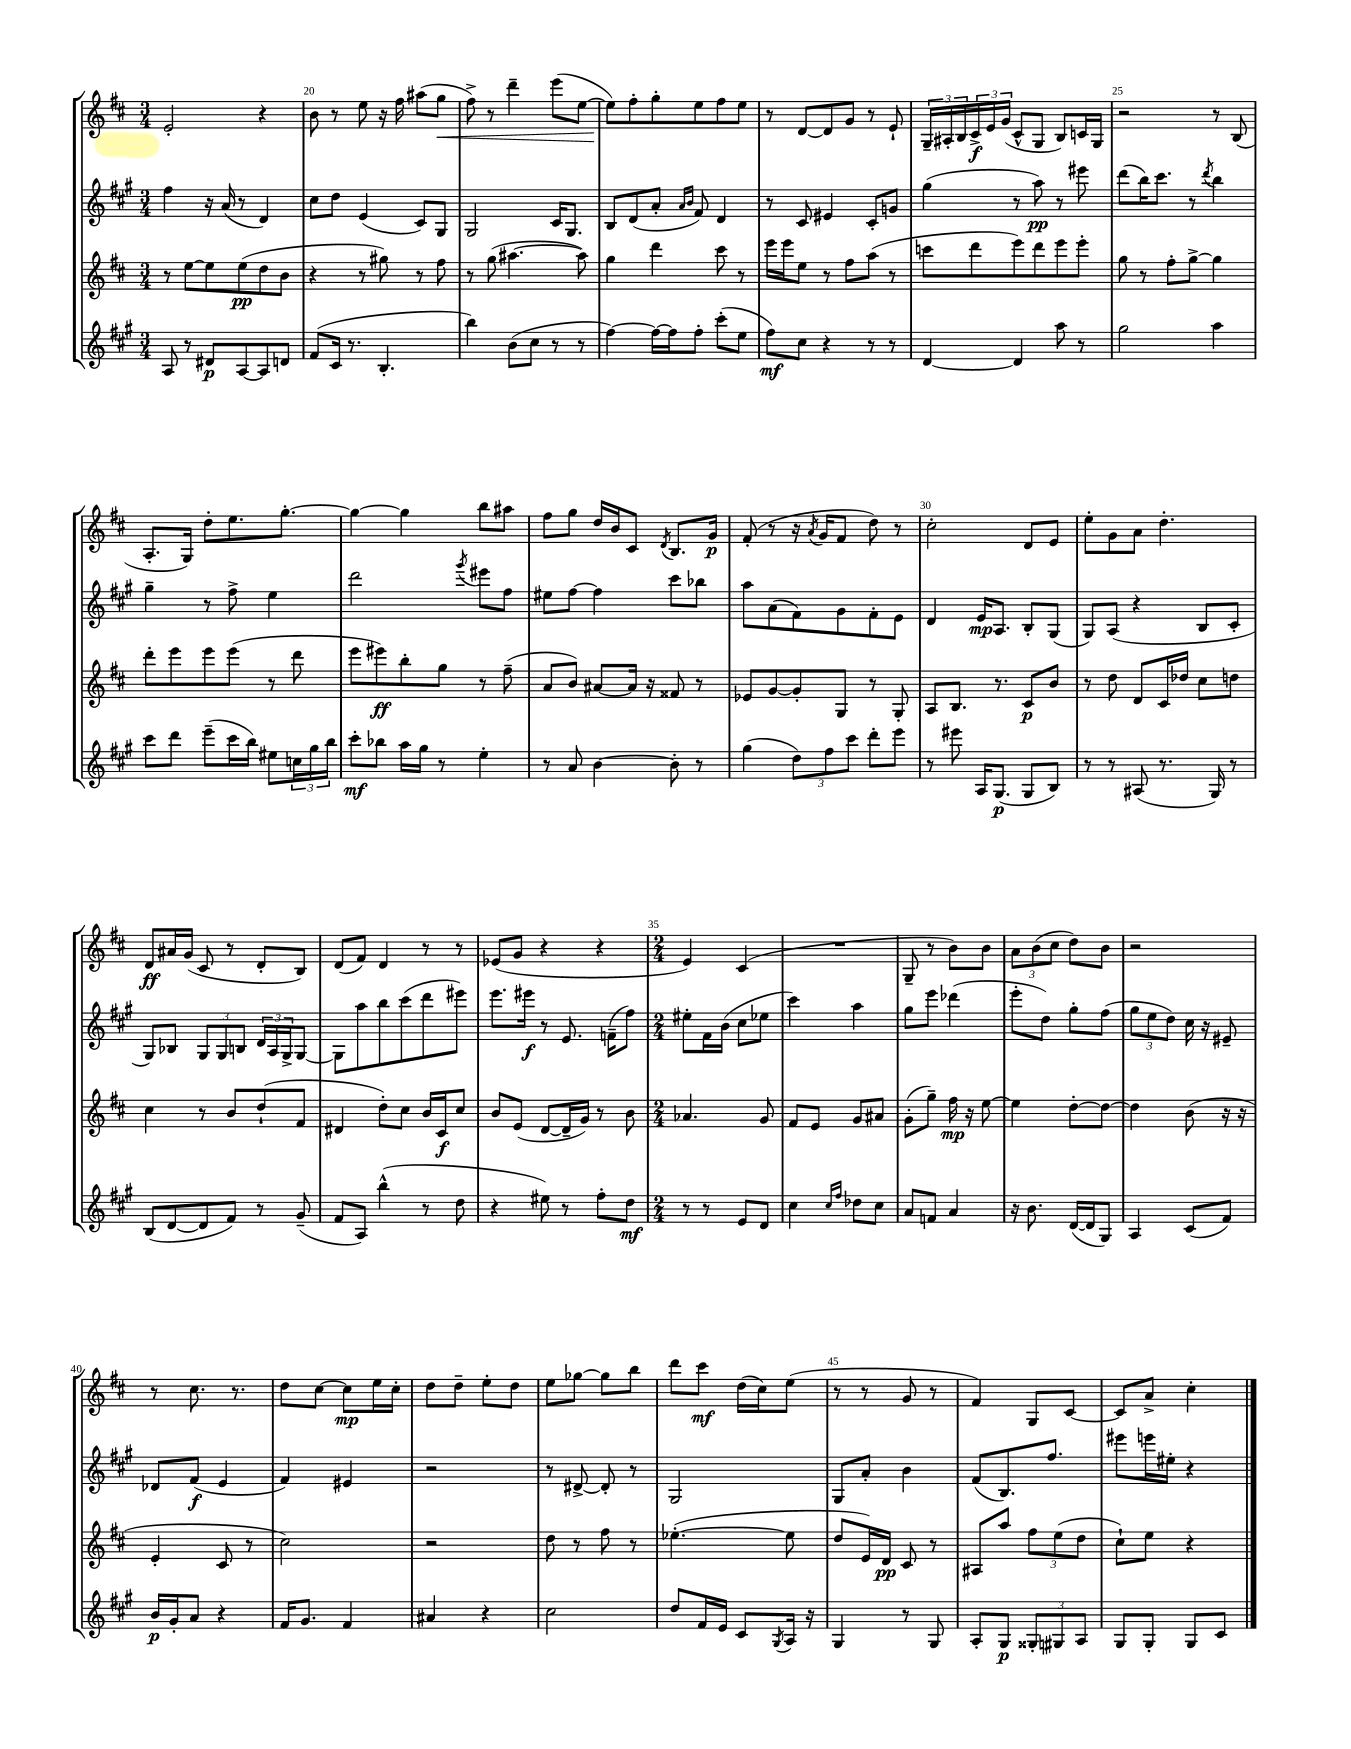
<<
\new StaffGroup <<
\new Staff = "s0" {
    \clef treble \key d \major \numericTimeSignature \time 3/4
    e'2-. r4 |
    b'8 r8 e''8 r16 fis''16 ais''8( g''8\< |
    fis''8->) r8 d'''4-- e'''8( e''8~ |
    e''8\!) fis''8-. g''8-. e''8 fis''8 e''8 |
    r8 d'8~ d'8 g'8 r8 e'8-! |
    \tuplet 3/2 { g16-- ais16-. b16 } \tuplet 3/2 { cis'16->\f e'16 g'16( } cis'8-^ g8 b8) c'16 g16 |
    r2 r8 b8( |
    a8.-. g16) d''8-. e''8. g''8.~-. |
    g''4~ g''4 b''8 ais''8 |
    fis''8 g''8 d''16 b'16 cis'8 \acciaccatura { d'8 } b8. g'16\p |
    fis'8-.( r8 r16 \acciaccatura { a'8 } g'16 fis'8 d''8) r8 |
    cis''2-. d'8 e'8 |
    e''8-. g'8 a'8 d''4.-. |
    d'8\ff ais'16 g'16( cis'8 r8 d'8-. b8) |
    d'8( fis'8) d'4 r8 r8 |
    ees'8( g'8 r4 r4 |
    \numericTimeSignature \time 2/4 e'4) cis'4( |
    R2 |
    g8-- r8 b'8) b'8 |
    \tuplet 3/2 { a'8 b'8( cis''8 } d''8) b'8 |
    r2 |
    r8 cis''8. r8. |
    d''8 cis''8~ cis''8\mp e''16 cis''16-. |
    d''8 d''8-- e''8-. d''8 |
    e''8 ges''8~ ges''8 b''8 |
    d'''8 cis'''8\mf d''16( cis''16) e''8( |
    r8 r8 g'8 r8 |
    fis'4) g8 cis'8~ |
    cis'8 a'8-> cis''4-. \bar "|." |
}
\new Staff = "s1" {
    \clef treble \key a \major \numericTimeSignature \time 3/4
    fis''4 r16 a'16( r8 d'4) |
    cis''8 d''8 e'4( cis'8) gis8 |
    gis2 cis'16 gis8. |
    b8 d'8( a'8-. \grace { a'16 b'16 } fis'8) d'4 |
    r8 cis'8 eis'4 cis'8-. g'8 |
    gis''4( r8 a''8\pp) r8 eis'''8 |
    d'''8( b''16) cis'''8. r8 \acciaccatura { d'''8 } b''4 |
    gis''4-- r8 fis''8-> e''4 |
    d'''2 \acciaccatura { gis'''8 } eis'''8 fis''8 |
    eis''8 fis''8~ fis''4 cis'''8 bes''8 |
    a''8 a'8( fis'8) gis'8 fis'8-. e'8 |
    d'4 e'16\mp a8. b8-. gis8( |
    gis8) a8( r4 b8 cis'8-. |
    gis8) bes8 \tuplet 3/2 { gis8 gis8 b8 } \tuplet 3/2 { d'16 a16 gis16-> } gis8~ |
    gis8 a''8 b''8 cis'''8( d'''8 eis'''8) |
    e'''8. eis'''16\f r8 e'8. f'16--( fis''8) |
    \numericTimeSignature \time 2/4 eis''8-. fis'16 b'16( cis''8 ees''8 |
    cis'''4) a''4 |
    gis''8 e'''8 des'''4( |
    e'''8-. d''8) gis''8-. fis''8( |
    \tuplet 3/2 { gis''8 e''8 d''8) } cis''16 r16 eis'8-- |
    des'8 fis'8\f( e'4 |
    fis'4) eis'4 |
    r2 |
    r8 dis'8~-> dis'8-. r8 |
    gis2 |
    gis8 a'8-. b'4 |
    fis'8( b8.) fis''8. |
    eis'''8 e'''16 eis''16-. r4 \bar "|." |
}
\new Staff = "s2" {
    \clef treble \key d \major \numericTimeSignature \time 3/4
    r8 e''8~ e''8 e''8\pp( d''8 b'8 |
    r4 r8 gis''8) r8 fis''8 |
    r8 g''8( ais''4.~ ais''8) |
    g''4 d'''4 cis'''8 r8 |
    e'''16 e'''16 e''8 r8 fis''8 a''8( r8 |
    c'''8 d'''8 e'''8) d'''8 e'''8 e'''8-. |
    g''8 r8 fis''8-. g''8~-> g''4 |
    d'''8-. e'''8 e'''8 e'''8( r8 d'''8 |
    e'''8 eis'''8\ff) b''8-. g''8 r8 fis''8--( |
    a'8 b'8) ais'8~ ais'16 r16 fisis'8 r8 |
    ees'8 g'8~ g'8-. g8 r8 g8-. |
    a8 b8. r8. cis'8\p b'8 |
    r8 d''8 d'8 cis'16 des''16 cis''8 d''8 |
    cis''4 r8 b'8 d''8-!( fis'8 |
    dis'4 d''8-.) cis''8 b'16 cis'16\f cis''8 |
    b'8 e'8( d'8~ d'16-- g'16) r8 b'8 |
    \numericTimeSignature \time 2/4 aes'4. g'8 |
    fis'8 e'8 g'8 ais'8 |
    g'8-.( g''8--) fis''16\mp r16 e''8~ |
    e''4 d''8~-. d''8~ |
    d''4 b'8( r16 r16 |
    e'4-. cis'8 r8 |
    cis''2) |
    r2 |
    d''8 r8 fis''8 r8 |
    ees''4.~-.( ees''8 |
    d''8 e'16) d'16\pp cis'8 r8 |
    ais8 a''8 \tuplet 3/2 { fis''8 e''8( d''8 } |
    cis''8-!) e''8 r4 \bar "|." |
}
\new Staff = "s3" {
    \clef treble \key a \major \numericTimeSignature \time 3/4
    a8 r8 dis'8\p a8~ a8 d'8 |
    fis'8( cis'16 r8. b4.-. |
    b''4) b'8( cis''8 r8 r8 |
    fis''4~) fis''16~ fis''16 fis''8-. cis'''8-.( e''8 |
    fis''8\mf) cis''8 r4 r8 r8 |
    d'4~ d'4 a''8 r8 |
    gis''2 a''4 |
    cis'''8 d'''8 e'''8--( cis'''16 b''16) eis''8 \tuplet 3/2 { c''16 gis''16 b''16 } |
    cis'''8-.\mf bes''8 a''16 gis''16 r8 e''4-. |
    r8 a'8 b'4~ b'8-. r8 |
    gis''4( \tuplet 3/2 { d''8) fis''8 cis'''8 } d'''8-. e'''8 |
    r8 eis'''8 a16 gis8.\p( gis8 b8) |
    r8 r8 ais8( r8. gis16) r8 |
    b8( d'8~ d'8 fis'8) r8 gis'8--( |
    fis'8 a8) b''4-^( r8 d''8 |
    r4 eis''8) r8 fis''8-. d''8\mf |
    \numericTimeSignature \time 2/4 r8 r8 e'8 d'8 |
    cis''4 \grace { cis''16 fis''16 } des''8 cis''8 |
    a'8 f'8 a'4 |
    r16 b'8. d'16~( d'16 gis8) |
    a4 cis'8( fis'8) |
    b'16\p gis'16-. a'8 r4 |
    fis'16 gis'8. fis'4 |
    ais'4 r4 |
    cis''2 |
    d''8 fis'16 e'16 cis'8 \acciaccatura { gis8 } a16 r16 |
    gis4 r8 gis8 |
    a8-. gis8\p \tuplet 3/2 { gisis8-. gis8 a8 } |
    gis8 gis8-. gis8 cis'8 \bar "|." |
}
>>
>>
\layout { \context { \Score currentBarNumber = #19 \override BarNumber.break-visibility = ##(#f #t #t) barNumberVisibility = #(every-nth-bar-number-visible 5) } }
